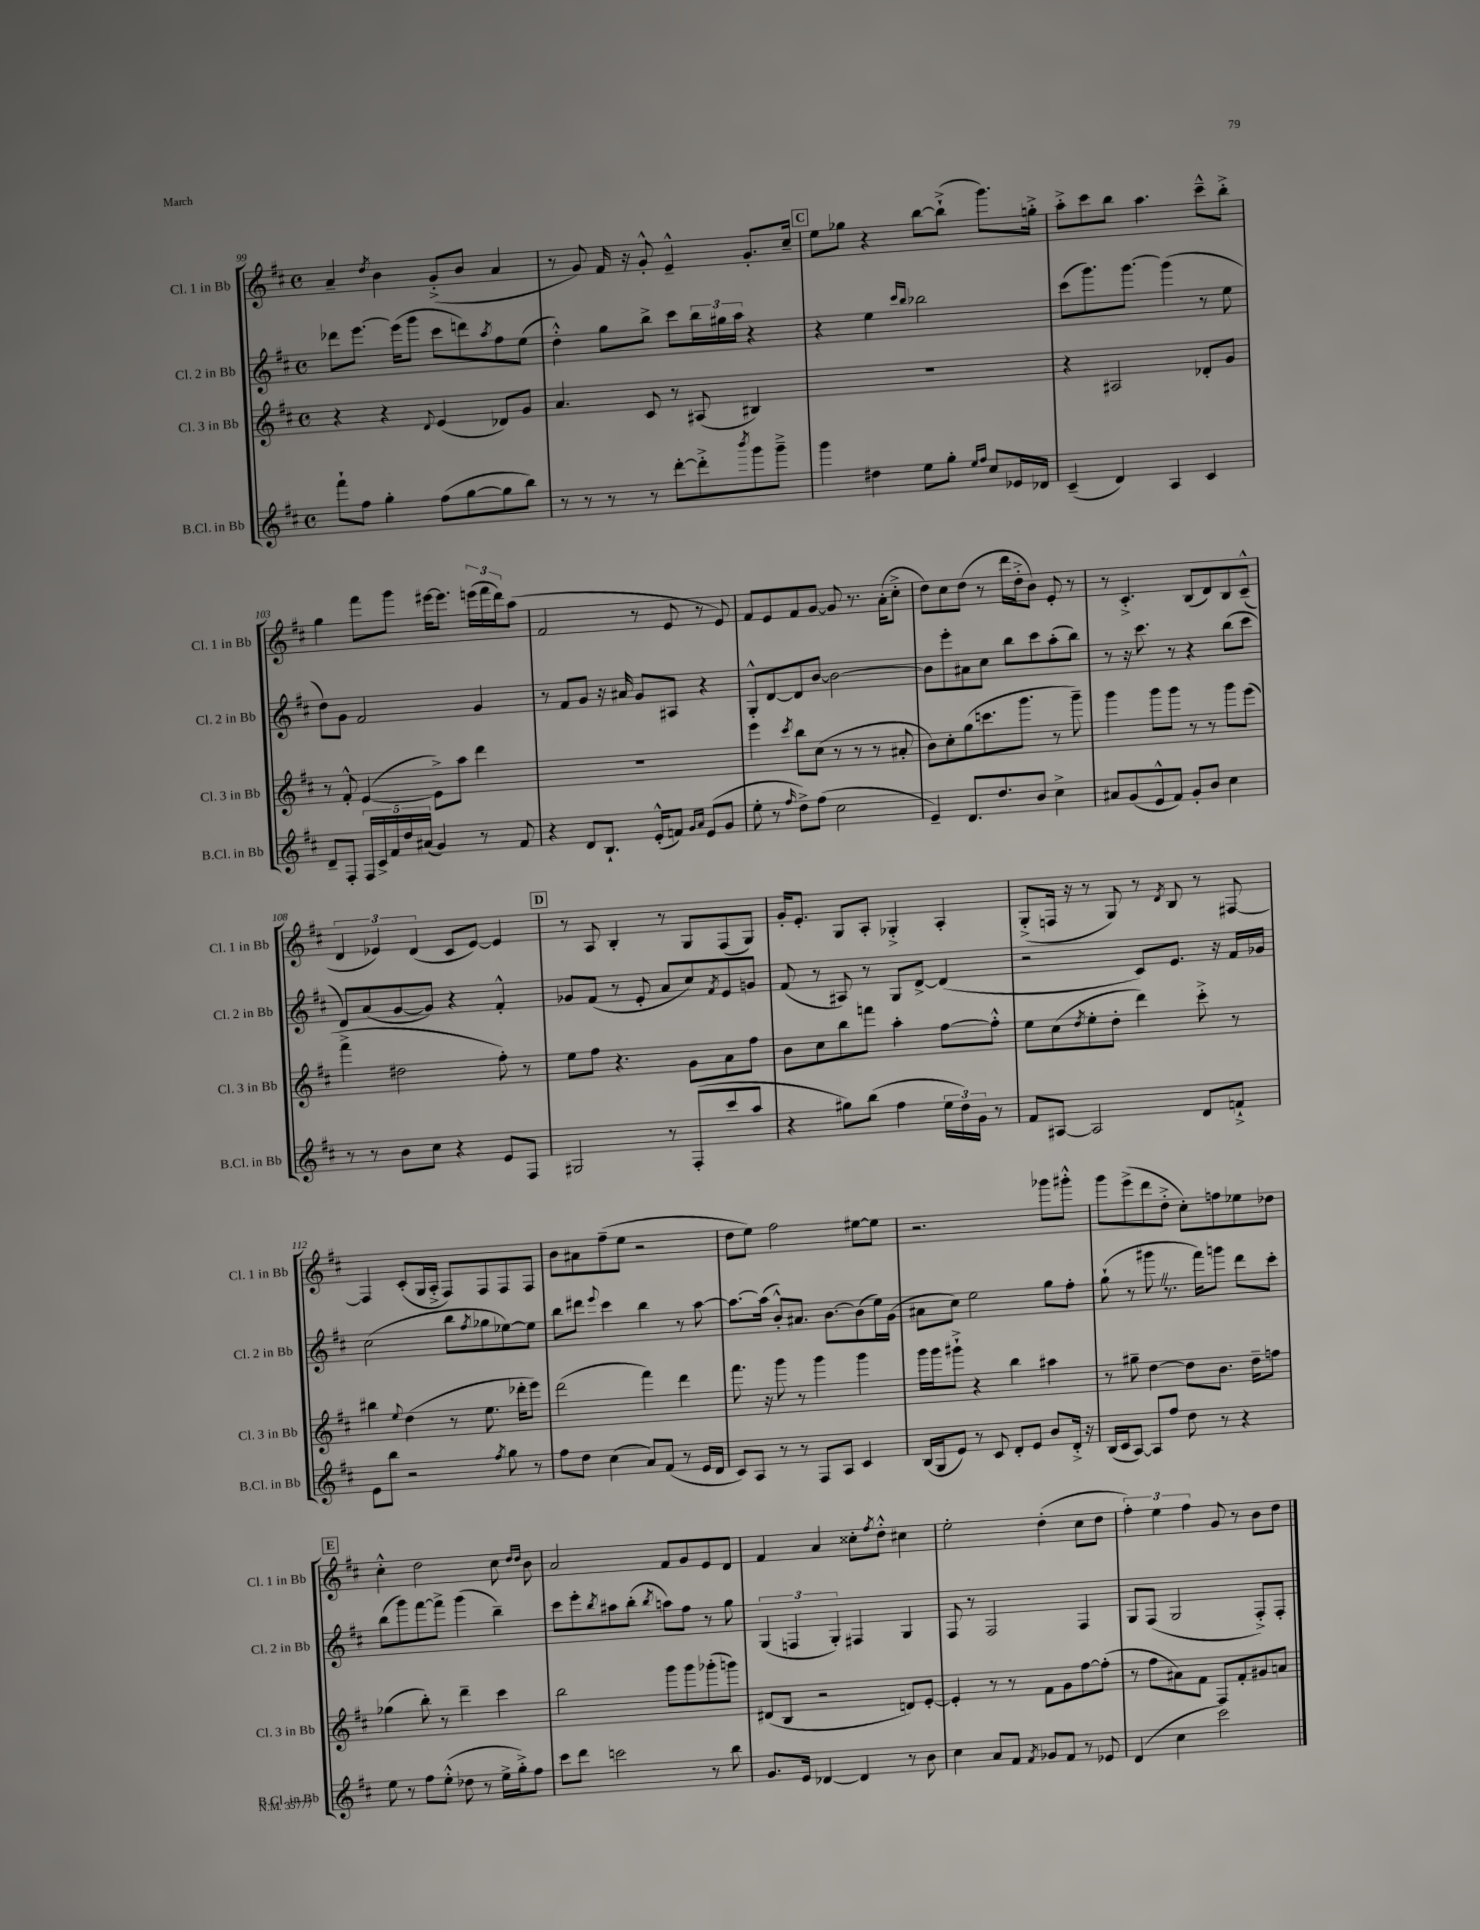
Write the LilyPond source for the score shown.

<<
\new StaffGroup <<
\new Staff = "s0" \with { instrumentName = "Cl. 1 in Bb" shortInstrumentName = "Cl. 1 in Bb" } {
    \clef treble \key d \major \defaultTimeSignature \time 4/4
    a'4-- \acciaccatura { d''8 } b'4 g'8-.->( b'8 a'4 |
    r8 g'8) fis'16 r16 g'8-.-^ e'4---^ g'8.-. cis''16-- |
    \mark \markup { \box "C" } e''8 ges''8 r4 b''8~ b''8-!->( g'''8.) g''16-.-> |
    a''8-.-> cis'''8 b''8 a''4. cis'''8---^ b''8-.-> |
    g''4 fis'''8 g'''8 eis'''16~ eis'''8. \tuplet 3/2 { e'''16( fis'''16 d'''16) } a''8( |
    fis'2 r8 e'8 r8 e'8) |
    fis'8 e'8 fis'8 g'8~ g'8 r8. a'16-.( cis''8-.-> |
    d''8) cis''8 d''8( r8 d'''16 d''16-.-> b'8) e'8-. r8 |
    r8 cis'4.-.-> b8( d'8) b8 cis'8---^( |
    \tuplet 3/2 { d'4 ees'4) d'4( } cis'8 ees'8~) ees'4 |
    \mark \markup { \box "D" } r8 a8 b4-. r8 g8 fis8( g8) |
    g'16-. e'8.-. g8 a8-. ges4-.-> a4-. |
    g8-.->( f16 r16 r8 g8) r8 \acciaccatura { d'8 } b8 r8 fis8~ |
    fis4 cis'8-.( g16 a16-.-> fis8) fis8 fis8 fis8 |
    b'8 ais'8 fis''8--( e''8 r2 |
    d''8 e''8) fis''2 eis''8~ eis''8 |
    r2. ges'''8 gis'''8-.-^ |
    g'''8 e'''8->( d'''8 d''8-.-> cis''8-.) f''8 ees''8 des''8 |
    \mark \markup { \box "E" } cis''4-.-^ d''2 cis''8 \grace { d''16 d''16 } b'8 |
    a'2 fis'8 g'8 e'8 d'8 |
    fis'4 a'4 cisis''8-. \acciaccatura { fis''8 } d''8-.-^ cis''4 |
    e''2-. d''4-.( cis''8 d''8 |
    \tuplet 3/2 { fis''4-.) e''4 fis''4 } g'8 r8 b'8 d''8 \bar "|." |
}
\new Staff = "s1" \with { instrumentName = "Cl. 2 in Bb" shortInstrumentName = "Cl. 2 in Bb" } {
    \clef treble \key d \major \defaultTimeSignature \time 4/4
    des'''8 e'''8.~ e'''16( g'''8 cis'''8 d'''8) \acciaccatura { a''8 } fis''8 e''8( |
    d''4-.-^) g''8 b''8-> cis'''8 \tuplet 3/2 { b''16 gis''16 a''16 } r4 |
    \mark \markup { \box "C" } r4 e''4 \grace { cis'''16 b''16 } bes''2 |
    cis'''8( g'''8.) g'''8.~ g'''4( r8 e''8 |
    d''8) g'8 fis'2 g'4 |
    r8 fis'8 g'8 r16 ais'16 g'8 ais8 r4 |
    g8-.-^ d'8~ d'8 b'8~ b'2~ |
    b'8 e'''8-. ais'8 cis''8 b''8 cis'''8 a''8-.( b''8) |
    r8 r16 cis'''8. r8 r4 b''8( cis'''8 |
    d'8) a'8( g'8~ g'8) r4 fis'4-.-^ |
    \mark \markup { \box "D" } ges'8 fis'8( r8 e'8-. a'8 cis''8) \acciaccatura { fis'8 } e'8 g'8 |
    fis'8( r8 ais8) r8 g8 d'8~-> d'4( |
    r2 cis'8) e'8. r16 fis'16 ges'16 |
    cis''2( b''8 \acciaccatura { fis''8 } ges''8 ees''8~) ees''8 |
    b''8 dis'''8 \appoggiatura { e'''8 } cis'''4 b''4 r8 a''8~ |
    a''8.~ a''16( b'8-.-^) ais'8. b'8.~ b'8( e''16) g'16( |
    ais'8 cis''8) e''2 g''8 fis''8-. |
    g''8-!( r8 gis'''8 \once \override BreathingSign.text = \markup { \musicglyph "scripts.caesura.straight" } \breathe r8. fis'''16) g'''8 d'''8 cis'''8-. |
    \mark \markup { \box "E" } b''8( g'''8) fis'''8~ fis'''8-> g'''4( b''4--) |
    cis'''8 e'''8-. \acciaccatura { b''8 } ais''8 b''8-.( \acciaccatura { b''8 } a''8) fis''8 r8 g''8 |
    \tuplet 3/2 { g4( f4 g4-.) } fis4 g4 |
    fis8 r8 fis2 fis4 |
    g8 fis8( g2 fis8-.->) fis8-. \bar "|." |
}
\new Staff = "s2" \with { instrumentName = "Cl. 3 in Bb" shortInstrumentName = "Cl. 3 in Bb" } {
    \clef treble \key d \major \defaultTimeSignature \time 4/4
    r4 r4 \appoggiatura { d'8 } e'4( des'8) g'8 |
    a'4. cis'8 r8 ais8( bis4) |
    \mark \markup { \box "C" } R1 |
    r4 ais2 des'8-. g'8 |
    r8 fis'8-.-^ e'4~( e'8->) a''8 d'''4 |
    R1 |
    e'''4 \acciaccatura { cis'''8 } b''8 cis''8( r8 r8 r8 ais'8-. |
    b'8) cis''8-. g''8( c'''8. g'''8. r8 g'''8--) |
    g'''4 g'''8 g'''8 r8 r8 g'''8 e'''8( |
    fis'''4-> dis''2 fis''8-.) r8 |
    \mark \markup { \box "D" } e''8 fis''8 r4. g'8 a'8 fis''8 |
    b'8 cis''8 b''8 f'''8 a''4-. fis''8~ fis''8-.-^ |
    e''8 cis''8( \acciaccatura { d''8 } e''8-. d''8-. d'''4) cis'''8-.-> r8 |
    bis''4 \appoggiatura { e''8 } d''4( r8 e''8. des'''16-. e'''8) |
    d'''2( fis'''4) d'''4 |
    fis'''8. r16 g'''8 r8 g'''4 g'''4 |
    g'''16 g'''16 gis'''8-!-> r4 b''4 ais''4 |
    r8 gis''8-- d''4~ d''8 b'8. d''16-- f''8 |
    \mark \markup { \box "E" } ges''4( b''8-.) r8 d'''4-- cis'''4 |
    b''2 g'''8 g'''8 ges'''8-.( g'''8) |
    dis'8( b8 r2 d'8) e'8~-. |
    e'4-. r8 r8 fis'8 g'8 fis''8~ fis''8-.( |
    r8 fis''8 ais'8) fis'8 fis8 fis'8-. gis'8 a'8 \bar "|." |
}
\new Staff = "s3" \with { instrumentName = "B.Cl. in Bb" shortInstrumentName = "B.Cl. in Bb" } {
    \clef treble \key d \major \defaultTimeSignature \time 4/4
    fis'''8-! fis''8 g''4-. fis''8( g''8~ g''8 b''8) |
    r8 r8 r8 r8 d'''8~-. d'''8-.-> \acciaccatura { b'''8 } g'''8 g'''8---> |
    \mark \markup { \box "C" } g'''4 dis''4 e''8 g''8-. \grace { e''16 fis''16 } cis''8 ees'16 des'16 |
    cis'4--( d'4) a4 cis'4 |
    d'8-- fis8-. \tuplet 5/4 { fis16 cis'16-> fis'16 d''16 ais'16( } g'4) r8 fis'8 |
    r4 d'8 b8.-! e'16-.-^( f'8) \grace { g'16 a'16 } e'8( g'8 |
    e''8-. r8 \grace { fis''16 } d''8->) fis''8( cis''2 |
    e'4--) d'8. d''8. b'8 cis''4-> |
    ais'8 g'8( e'8-^ fis'8) g'8-. b'8 cis''4 |
    r8 r8 b'8 cis''8 r4 e'8 fis8 |
    \mark \markup { \box "D" } gis2 r8 fis8-.( cis'''8 a''8 |
    r4 gis''8) b''8( fis''4 \tuplet 3/2 { e''16 d''16) g'16 } r8 |
    fis'8 ais8~ ais2 d'8 f'8-!-> |
    e'8 b''8 r2 \acciaccatura { fis''8 } g''8 r8 |
    fis''8 d''8 cis''4( a'8) fis'8( r8 e'16 d'16 |
    cis'8) a8 r8 r8 fis8 a8 cis'4 |
    b16( g16 e'8) r8 cis'8 d'8-. e'8 b'8 d'16-.-> r16 |
    b16( cis'16 a8~) a8 fis''8 d''8 r8 r4 |
    \mark \markup { \box "E" } e''8 r8 fis''8 e''8-.-^( des''8 r8 e''16-> g''16-.->) fis''8 |
    cis'''8 d'''8 c'''2 r8 b''8 |
    g'8. e'16 des'4~ des'4 r8 b'8 |
    cis''4 a'8 fis'8 \acciaccatura { fis'8 } ges'8 fis'8 r8 ees'8 |
    d'4( cis''4 cis'''2) \bar "|." |
}
>>
>>
\layout { \context { \Score currentBarNumber = #99 } }
